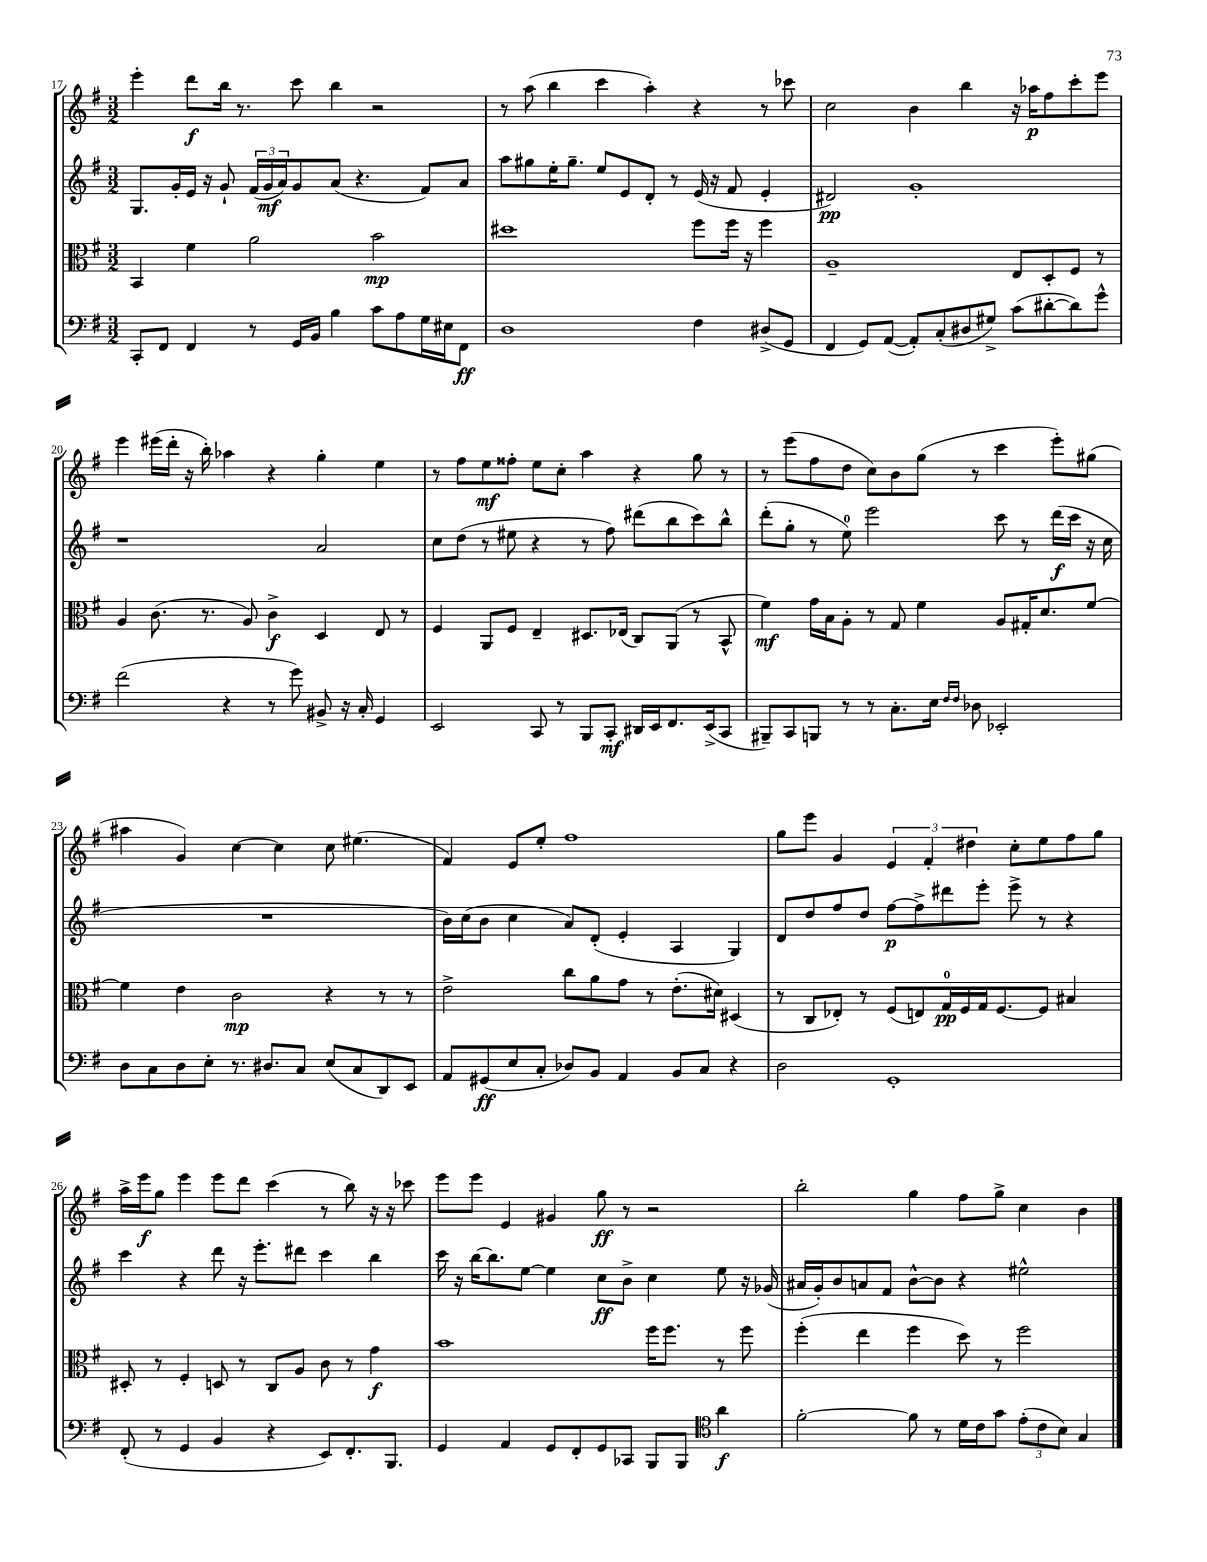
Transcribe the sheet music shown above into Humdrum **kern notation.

**kern	**kern	**kern	**kern
*staff4	*staff3	*staff2	*staff1
*clefF4	*clefC3	*clefG2	*clefG2
*k[f#]	*k[f#]	*k[f#]	*k[f#]
*M3/2	*M3/2	*M3/2	*M3/2
8CC'/L	4BB/	8.G/L	4eee'\
8FF#/J	.	.	.
.	.	16g'/L	.
4FF#/	4f#\	16e/JJ	8ddd\L
.	.	16r	.
.	.	8g`/	16bb\Jk
.	.	.	8.r
8r	2a\	(24f#/LL	.
.	.	24g/	.
.	.	24a/J)	.
16GG/LL	.	8g/	8ccc\
16BB/JJ	.	.	.
4B\	.	(8a/J	4bb\
.	.	4.r	.
8c\L	2b\	.	2r
8A\	.	.	.
16G\L	.	8f#/L)	.
16E#\J	.	.	.
8FF#\J	.	8a/J	.
=	=	=	=
1D	1dd#	8aa\L	8r
.	.	8gg#\	(8aa\
.	.	16ee'\K	4bb\
.	.	8.gg#~\J	.
.	.	8ee/L	4ccc\
.	.	8e/	.
.	.	8d'/J	4aa'\)
.	.	8r	.
4F#\	8ff#\L	(16e/	4r
.	.	16r	.
.	16ff#\Jk	8f#/	.
.	16r	.	.
(8D#^/L	4ff#\	4e'/	8r
8GG/J	.	.	8ccc-\
=	=	=	=
4FF#/	1A~	2d#/)	2cc\
8GG/L)	.	.	.
([8AA/J	.	.	.
8AA'/]L)	.	1g'	4b\
(8C'/	.	.	.
8D#/	.	.	4bb\
8G#^/J)	.	.	.
(8c\L	8E/L	.	16r
.	.	.	16aa-\LK
[8d#'\	8D'/	.	8ff#\
8d#\])	8F#/J	.	8ccc'\
8g^^\J	8r	.	8eee\J
=	=	=	=
(2f#\	4A/	1r	4eee\
.	(8.c\	.	(16eee#\LL
.	.	.	16ddd'\JJ
.	.	.	16r
.	8.r	.	16bb'\)
4r	.	.	4aa-\
.	8A/)	.	.
8r	4c^\	.	4r
8g\)	.	.	.
8BB#^/	4D/	2a/	4gg'\
16r	.	.	.
16C'/	.	.	.
4GG/	8E/	.	4ee\
.	8r	.	.
=	=	=	=
2EE/	4F#/	8cc\L	8r
.	.	(8dd\J	8ff#\L
.	8AA/L	8r	8ee\
.	8F#/J	8ee#\	8ff##'\J
8CC/	4E~/	4r	8ee\L
8r	.	.	8cc'\J
8BBB/L	8.D#/L	8r	4aa\
8CC'/J	.	8ff#\)	.
.	(16E-/Jk	.	.
16DD#/LL	8C/L)	(8ddd#\L	4r
16EE/J	.	.	.
8.FF#/	(8AA/J	8bb\	.
.	8r	8ccc\)	8gg\
(16EE^/k	.	.	.
8CC/J	8BB^^/	8bb^^\J	8r
=	=	=	=
8BBB#~/L)	4f#\)	(8ddd'\L	8r
8CC/	.	8gg'\J	(8eee\L
8BBB/J	16g\LL	8r	8ff#\
.	16B\J	.	.
8r	8A'\J	8ee\)	8dd\J
8r	8r	2eee\	8cc\L)
8.C'\L	8G/	.	8b\
.	4f#\	.	(8gg\J
16E\Jk	.	.	.
16qqF#/LL	.	.	.
16qqF#/JJ	.	.	.
8D-\	.	.	8r
2EE-'/	8A/L	8ccc\	4ccc\
.	16G#'/K	8r	.
.	8.d/	.	.
.	.	(16ddd\LL	8eee'\L)
.	.	16ccc\JJ	.
.	[8f#/J	16r	(8gg#\J
.	.	16cc\	.
=	=	=	=
8D\L	4f#\]	1.r	4aa#\
8C\	.	.	.
8D\	4e\	.	4g/)
8E'\J	.	.	.
8.r	2c\	.	[4cc\
8.D#/L	.	.	.
.	.	.	4cc\]
8C/J	.	.	.
(8E/L	4r	.	8cc\
8C/	.	.	(4.ee#\
8DD/)	8r	.	.
8EE/J	8r	.	.
=	=	=	=
8AA/L	2e^\	16b\LL)	4f#/)
.	.	(16cc\J	.
(8GG#/	.	8b\J	.
8E/	.	4cc\	8e/L
8C'/J	.	.	8ee'/J
8D-/L)	8cc\L	8a/L)	1ff#
8BB/J	8a\	(8d'/J	.
4AA/	8g\J	4e'/	.
.	8r	.	.
8BB/L	(8.e'\L	4A/	.
8C/J	.	.	.
.	16d#\Jk)	.	.
4r	(4D#/	4G/)	.
=	=	=	=
2D\	8r	8d/L	8gg\L
.	8C/L	8dd/	8eee\J
.	8E-'/J)	8ff#/	4g/
.	8r	8dd/J	.
1GG'	(8F#/L	[8ff#\L	6e/
.	8E/)	8ff#^\]	.
.	.	.	6f#'/
.	16G/L	8ddd#\	.
.	16F#/	.	.
.	.	.	6dd#\
.	16G/J	8eee'\J	.
.	[8.F#/	.	.
.	.	8eee^\	8cc'\L
.	8F#/]J	8r	8ee\
.	4B#/	4r	8ff#\
.	.	.	8gg\J
=	=	=	=
(8FF#'/	8D#'/	4ccc\	16aa^\LL
.	.	.	16eee\J
8r	8r	.	8gg\J
4GG/	4F#'/	4r	4eee\
4BB/	8D/	8ddd\	8eee\L
.	8r	16r	8ddd\J
.	.	8.eee'\L	.
4r	8C/L	.	(4ccc\
.	8A/J	8ddd#\J	.
8EE/L)	8c\	4ccc\	8r
8.FF#'/	8r	.	8bb\)
.	4g\	4bb\	16r
8.BBB/J	.	.	16r
.	.	.	8ccc-\
=	=	=	=
4GG/	1b	16ccc\	8eee\L
.	.	16r	.
.	.	[16bb\LK	8eee\J
.	.	8.bb\]	.
4AA/	.	.	4e/
.	.	[8ee\J	.
8GG/L	.	4ee\]	4g#/
8FF#'/	.	.	.
8GG/	.	8cc\L	8gg\
8CC-/J	.	8b^\J	8r
8BBB/L	16ff#\LK	4cc\	2r
.	8.ff#\J	.	.
8BBB/J	.	.	.
*clefC4	*	*	*
4a\	8r	8ee\	.
.	8ff#\	16r	.
.	.	(16g-/	.
=	=	=	=
[2f#'\	(4ff#'\	16a#/LL	2bb'\
.	.	16g'/J)	.
.	.	8b/	.
.	4ee\	8a/	.
.	.	8f#/J	.
8f#\]	4ff#\	[8b^^\L	4gg\
8r	.	8b\]J	.
16d\LL	8dd\)	4r	8ff#\L
16c\J	.	.	.
8g\J	8r	.	8gg^\J
(12e'\L	2ff#\	2ee#^^\	4cc\
12c\	.	.	.
12B\J)	.	.	.
4G/	.	.	4b\
==	==	==	==
*-	*-	*-	*-
